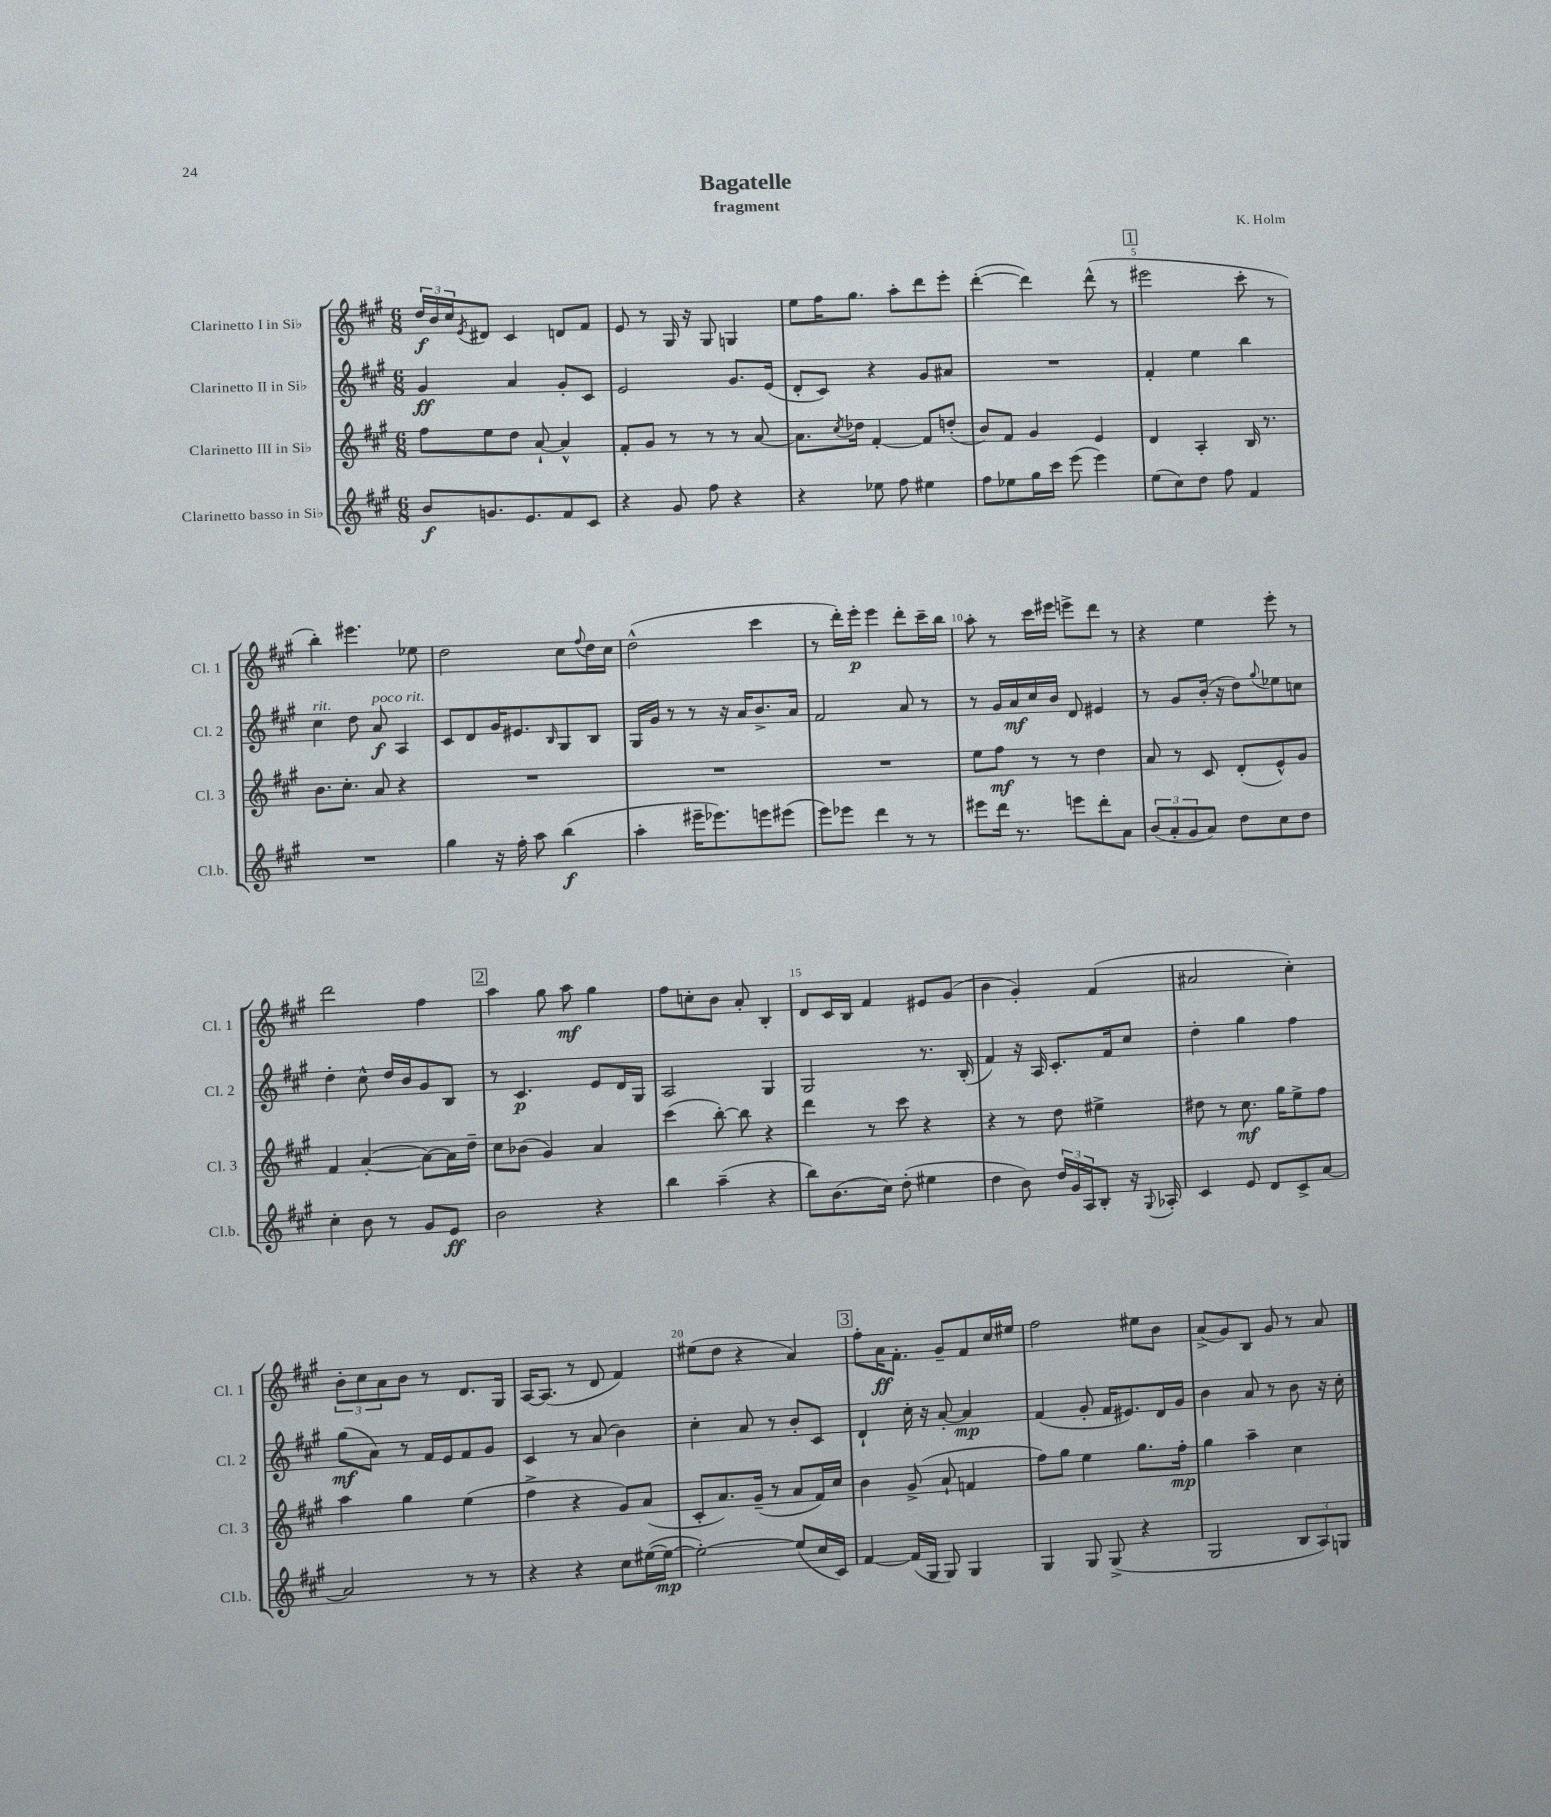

**kern	**kern	**kern	**kern
*staff4	*staff3	*staff2	*staff1
*clefG2	*clefG2	*clefG2	*clefG2
*k[f#c#g#]	*k[f#c#g#]	*k[f#c#g#]	*k[f#c#g#]
*M6/8	*M6/8	*M6/8	*M6/8
8b/L	8ff#\L	4g#/	24dd/LL
.	.	.	24b/
.	.	.	24cc#/J
.	.	.	8qe/
8.g/	8ee\	.	8d#/J
.	8dd\J	4a/	4c#/
8.e/	.	.	.
.	[8a`/	.	.
8f#/	4a^^/]	8g#'/L	8d/L
8c#/J	.	8c#/J	8f#/J
=	=	=	=
4r	8f#'/L	2e/	8e/
.	8g#/J	.	8r
8g#/	8r	.	16G#/
.	.	.	16r
8ff#\	8r	.	8G#/
4r	8r	8.g#/L	4G/
.	[8a/	.	.
.	.	(16e/Jk	.
=	=	=	=
4r	8.a\]L	8d'/L	8ee\L
.	.	8c#/J)	16ff#\K
.	8qcc#/	.	.
.	16dd-\Jk	.	8.gg#\J
8ee-\	[4f#'/	4r	.
8ff#\	.	.	8aa'\L
4ee#\	8f#/]L	8g#/L	8ddd\
.	(8dd'/J	8a#/J	8eee'\J
=	=	=	=
8ff#\L	8b/L)	2.r	([4ddd'\
8ee-\	8f#/J	.	.
16gg#\L	4g#/	.	4ddd\])
16ccc#\JJ	.	.	.
(8eee\	.	.	.
4eee\)	4e/	.	(8ddd^^\
.	.	.	8r
=	=	=	=
(8ee\L	4d/	4f#'/	2eee#\
8cc#\)	.	.	.
8dd\J	4A'/	4ee\	.
8ff#\	.	.	.
4f#/	16B/	4bb\	8ccc#'\
.	8.r	.	.
.	.	.	8r
=	=	=	=
2.r	8.b\L	4cc#\	4bb'\)
.	8.cc#'\J	.	.
.	.	8dd\	4.eee#\
.	8a/	8a/	.
.	4r	4A/	.
.	.	.	8ee-\
=	=	=	=
4gg#\	2.r	8c#/L	2dd\
.	.	8d/	.
16r	.	16g#/K	.
16ff#'\	.	8.e#/	.
8aa\	.	.	.
.	.	16qqB/	.
(4bb\	.	8G#/	8cc#\L
.	.	.	8qqff#/
.	.	8B/J	16dd\L
.	.	.	16cc#\JJ
=	=	=	=
4aa'\	2.r	16G#/LL	(2dd^^\
.	.	16g#/JJ	.
.	.	8r	.
16eee#~\LK	.	8r	.
8.eee-\)	.	.	.
.	.	16r	.
.	.	16a/LK	.
8eee\	.	8.b^/	4ccc#\
(8eee#\J	.	.	.
.	.	16a/Jk	.
=	=	=	=
8eee\L)	2.r	2f#/	8r
8eee-\J	.	.	16ddd'\LL)
.	.	.	16eee'\JJ
4ddd\	.	.	4eee\
8r	.	8a/	8ddd'\L
8r	.	8r	16ccc#~\L
.	.	.	16bb\JJ
=	=	=	=
8eee#\L	8ee\L	8r	8aa'\
16ddd\Jk	8ff#\J	16g#/LL	8r
8.r	.	16a/	.
.	8r	16cc#/	16ccc#\LL
.	.	16b/JJ	16eee#\JJ
8eee\L	8r	8d/	8eee^\L
8ddd'\	4dd\	4e#/	8ddd\J
8a\J	.	.	8r
=	=	=	=
(12b/L	8a/	8r	4r
12a'/	.	.	.
.	8r	8g#/L	.
12g#/	.	.	.
8a/J)	8c#/	(16b'/Jk	4ee\
.	.	16r	.
8dd\L	(8d'/L	8dd\L)	.
.	.	8qqgg#/	.
8cc#\	8e^^/)	8ee-\	8eee'\
8dd\J	8g#/J	8cc\J	8r
=	=	=	=
4cc#'\	4f#/	4dd'\	2ddd\
8b\	([4a'/	8cc#^^\	.
8r	.	16dd/LL	.
.	.	16b/J	.
8g#/L	8a\_L)	8g#/	4ff#\
8e/J	16a\]L	8B/J	.
.	16dd~\JJ	.	.
=	=	=	=
2b\	8cc#\L	8r	4aa\
.	(8b-\J	4.c#/	.
.	4g#/)	.	8gg#\
.	.	.	8aa\
4r	4a/	8e/L	4gg#\
.	.	16d/L	.
.	.	16G#/JJ	.
=	=	=	=
4bb\	(4ccc#\	2A/	8ff#\L
.	.	.	8cc'\
(4aa~\	[8bb'\)	.	8b\J
.	8bb\]	.	8a'/
4r	4r	4G#/	4B'/
=	=	=	=
8bb\L)	4ddd\	2G#/	8d/L
(8.b\	.	.	16c#/L
.	.	.	16B/JJ
.	8r	.	4f#/
16cc#\Jk)	.	.	.
(8dd'\	8ccc#\	.	.
4ee#\	4r	8.r	8e#/L
.	.	.	(8g#/J
.	.	(16B'/	.
=	=	=	=
4dd\	4r	4f#/)	4b\
8b\)	8r	16r	4g#'/)
.	.	16A/	.
24dd/LL	8dd\	8.c#'/L	.
24g#/	.	.	.
24A/J	.	.	.
8B'/J	4ee#^\	.	(4f#/
.	.	16f#/k	.
16r	.	8cc#/J	.
8qqG#/	.	.	.
16A-'/	.	.	.
=	=	=	=
4c#/	8dd#\	4dd'\	2a#/
.	8r	.	.
8e/	8.cc#\	4gg#\	.
8d/L	.	.	.
.	16gg#\LK	.	.
8c#^/	8ee^\	4ff#\	4cc#'\)
[8a/J	8ff#\J	.	.
=	=	=	=
2a/]	4aa\	(8gg#\L	12b'\L
.	.	.	12cc#\
.	.	8a\J)	.
.	.	.	12a\
.	4gg#\	8r	8b\J
.	.	16f#/LL	8r
.	.	16e/J	.
8r	(4ee\	8f#/	8.d/L
8r	.	8g#/J	.
.	.	.	16G#/Jk
=	=	=	=
4r	4ff#^\	4c#/	[16A/LK
.	.	.	(8.A/]J
4r	4r	8r	8r
.	.	(8a/	8d/
8cc#\L	8g#/L)	4b\)	4f#/)
([16ee#\L	(8a/J	.	.
16ee#\_JJ	.	.	.
=	=	=	=
2ee#'\_)	8c#'/L	4cc#'\	(8ee#\L
.	8.a/)	.	8dd\J
.	.	8a/	4r
.	(16g#~/Jk	.	.
.	8r	8r	.
(8ee#/]L	8a/L	8b'/L	4a/)
16cc#/L	16f#/L)	8c#/J	.
16c#/JJ)	16cc#/JJ	.	.
=	=	=	=
[4f#/	4b\	4d`/	8ff#'\L
.	.	.	16a\K
.	.	.	8.f#'\J
(16f#/]LL	(8g#^/	16cc#'\	.
16G#/JJ	.	16r	.
8G#/)	8a`/	[8a'/	8g#~/L
4G#/	4f/	4a/]	8f#/
.	.	.	16cc#/L
.	.	.	16ee#/JJ
=	=	=	=
4G#/	8ff#\L)	(4f#/	2ff#\
.	8gg#\J	.	.
8G#/	4ee\	8g#'/	.
(8G#^/	.	16f#/LK	.
.	.	8.e#/)	.
4r	8.gg#\L	.	8ee#\L
.	.	16d/L	8b\J
.	16ff#'\Jk	16g#/JJ	.
=	=	=	=
2G#/	4gg#\	4b\	(8a^/L
.	.	.	8g#/)
.	4aa~\	8a/	8B/J
.	.	8r	8g#/
12B/L	4cc#\	8b\	8r
12A/)	.	.	.
.	.	16r	8a/
12G/J	.	.	.
.	.	16cc#'\	.
==	==	==	==
*-	*-	*-	*-
